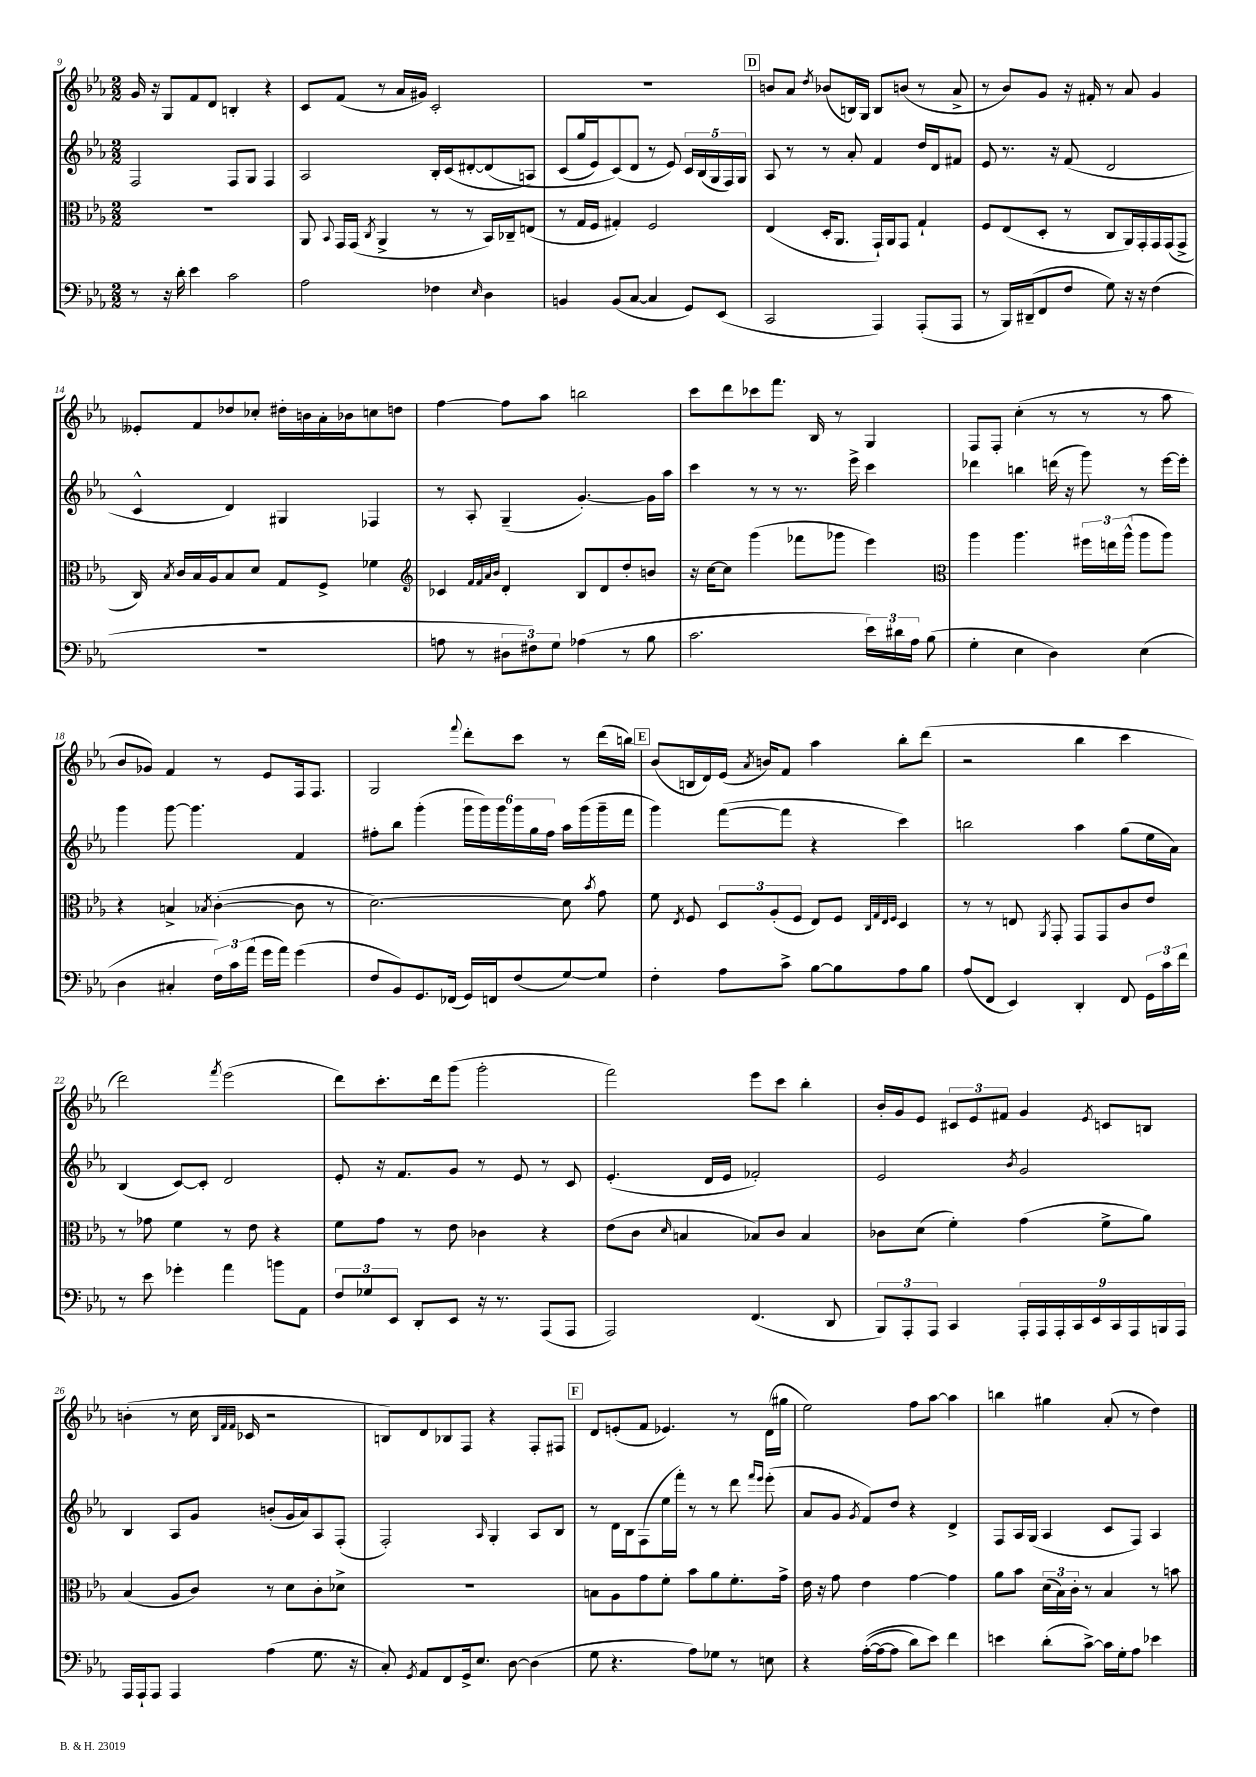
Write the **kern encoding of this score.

**kern	**kern	**kern	**kern
*part4	*part3	*part2	*part1
*staff4	*staff3	*staff2	*staff1
*clefF4	*clefC3	*clefG2	*clefG2
*k[b-e-a-]	*k[b-e-a-]	*k[b-e-a-]	*k[b-e-a-]
*M2/2	*M2/2	*M2/2	*M2/2
=9	=9	=9	=9
8r	1r	2F/	16g/
.	.	.	16r
16r	.	.	8G/L
16d'\	.	.	.
4e-\	.	.	8f/
.	.	.	8d/J
2c\	.	8F/L	4Bn'/
.	.	8G/J	.
.	.	4F/	4r
=10	=10	=10	=10
2A-\	8AA-/	2A-/	8c/L
.	8qqBB-/	.	.
.	16GG/LL	.	(8f/J
.	(16GG/JJ	.	.
.	8qC/	.	.
.	4AA-^/	.	8r
.	.	.	16a-/LL
.	.	.	16g#X/JJ)
4F-X\	8r	16B-'/LL	2c'/
.	.	(16c/J	.
.	8r	[8d#X'/	.
16qqE-/	.	.	.
4D\	16BB-/LL)	(8d#/]	.
.	16C-X~/J	.	.
.	(8En/J	8An/J)	.
=11	=11	=11	=11
4BBn/	8r	(8c/L	1r
.	16G/LL	16gg/L	.
.	16F/JJ	16e-/J)	.
(8BB/L	4G#X'/)	(8c/)	.
[8C/J	.	8d/J	.
4C/]	2F/	8r	.
.	.	8e-/)	.
8GG/L)	.	20c/LL	.
.	.	(20B-/	.
.	.	20G/	.
(8EE-/J	.	.	.
.	.	20F/)	.
.	.	20G/JJ	.
!!LO:REH:place=s1:t=D
=12	=12	=12	=12
2CC/	(4E-/	8A-/	8bn/L
.	.	8r	8a-/J
.	.	.	8qdd/
.	16D'/KL	8r	(8b-X/L
.	8.AA-/J	.	.
.	.	8a-'/	16Bn/L)
.	.	.	16G/JJ
4AAA-/)	16GG`/LL)	4f/	8B/L
.	16AA-/J	.	.
.	8GG/J	.	(8bn/J
(8AAA-'/L	4G`/	16dd/LL	8r
.	.	16d/J	.
8AAA-/J	.	8f#X/J	8a-^/
=13	=13	=13	=13
8r	8F/L	8e-/	8r
16BBB-/LL)	(8E-/	8.r	8b-/L)
(16DD#X~/J	.	.	.
8FF/	8D'/J	.	8g/J
.	.	16r	.
8F/J	8r	(8f/	16r
.	.	.	16f#X'/
8G\)	8C/L	2d/	8r
16r	16AA-/L)	.	8a-/
16r	16GG'/	.	.
(4F\	16GG/	.	4g/
.	(16GG/J	.	.
.	8GG^/J	.	.
!!LO:LB:g=z
=14	=14	=14	=14
1r	16C/)	4c^^/	8e--X'/L
.	8qB-/	.	.
.	16c/LL	.	.
.	16B-/	.	8f/
.	16A-/J	.	.
.	8B-/	4d/)	8dd-X/
.	8d/J	.	8cc-X'/J
.	8G/L	4G#X/	16dd#X'\LL
.	.	.	16bn\
.	8F^/J	.	16a-'\
.	.	.	16b-X\J
.	4f-X\	4F-X/	8ccn\
.	.	.	8ddn\J
=15	=15	=15	=15
*	*clefG2	*	*
8An\	4c-X/	8r	[4ff\
8r	.	8A-'/	.
.	32qqf/LLL	.	.
.	32qqf/	.	.
.	32qqa-/	.	.
.	32qqb-/JJJ	.	.
12D#X\L	4d'/	(4G~/	8ff\L]
12F#X\)	.	.	.
.	.	.	8aa-\J
12G\J	.	.	.
(4A-X\	8B-/L	[4.g'/)	2bbn\
.	8d/	.	.
8r	8dd'/	.	.
8B-\	8bn/J	16g\LL]	.
.	.	16aa-\JJ	.
=16	=16	=16	=16
2.c\	16r	4ccc\	8ccc\L
.	[16cc\KL	.	.
.	8cc\J]	.	8ddd\
.	(4ggg\	8r	8ccc-X\
.	.	8r	8.fff\J
.	8fff-X\L	8.r	.
.	.	.	16B-/
.	8ggg-X\J	.	8r
.	.	16eee-^\	.
24e-\LL)	4eee-\)	4ccc\	4G/
24d#X\	.	.	.
24A-\JJ	.	.	.
(8B-\	.	.	.
=17	=17	=17	=17
*	*clefC3	*	*
4G'\	4aa-\	4ddd-X\	8F/L
.	.	.	8F'/J
4E-\	4.aa-\	4bbn\	(4cc'\
4D\)	.	(16dddn\	8r
.	.	16r	.
.	24ff#X\LL	8ggg\)	8r
.	24een\	.	.
.	(24aa-^^\JJ	.	.
(4E-\	8aa-\L	8r	8r
.	8aa-\J)	[16eee-\LL	8aa-\
.	.	16eee-'\JJ]	.
!!LO:LB:g=z
=18	=18	=18	=18
4D\	4r	4ggg\	8b-/L
.	.	.	8g-X/J)
4C#X'/	4Bn^/	[8ggg\	4f/
.	.	4.ggg\]	.
.	8qB-X/	.	.
24F\LL)	([4c'\	.	8r
24c\	.	.	.
(24a-\JJ	.	.	.
16g\LL	.	.	8e-/L
16a-\JJ)	.	.	.
(4g\	8c\]	4f/	16F/k
.	.	.	8.F/J
.	8r	.	.
=19	=19	=19	=19
8F/L	[2.d\)	8ff#X'\L	2G/
8BB-/)	.	8bb-\J	.
8.GG/	.	(4ggg'\	.
(16FF-X/Jk	.	.	.
.	.	.	8qqfff/
16GG/LL)	.	24ggg\LL	8ddd'\L
.	.	24ggg\)	.
16FFn/J	.	.	.
.	.	24ggg\	.
(8F/	.	24ggg\	8ccc\J
.	.	24gg\	.
.	.	24ff#\JJ	.
[8G/)	8d\]	16aa-\LL	8r
.	.	(16ggg\	.
.	8qb-/	.	.
8G/J]	8g\	16ggg~\	(16ddd\LL
.	.	16fff\JJ	16bbn\JJ)
!!LO:REH:place=s1:t=E
=20	=20	=20	=20
4F'\	8f\	4ggg\)	(8b-/L
.	8qE-/	.	.
.	8F/	.	16Bn/L
.	.	.	16d/)
8A-\L	12D/L	([8fff\L	(16e-/JJ
.	.	.	8qa-/
.	.	.	16bn/KL)
.	(12A-'/	.	.
8c^\J	.	8fff\J]	8f/J
.	12F/J	.	.
[8B-\L	8E-/L)	4r	4aa-\
8B-\]	8F/J	.	.
.	32qqC/LLL	.	.
.	32qqG/	.	.
.	32qqE-/	.	.
.	32qqF/JJJ	.	.
8A-\	4D/	4ccc\)	8bb-'\L
8B-\J	.	.	(8ddd\J
=21	=21	=21	=21
(8A-/L	8r	2bbn\	2r
8FF/J	8r	.	.
4EE-/)	8En/	.	.
.	8qAA-/	.	.
.	8GG'/	.	.
4DD'/	8GG/L	4aa-\	4bb-\
.	8GG/	.	.
8FF/	8c/	(8gg\L	4ccc\
24GG\LL	8e-/J	16ee-\L	.
24c\	.	.	.
.	.	16a-\JJ)	.
24f\JJ	.	.	.
!!LO:LB:g=z
=22	=22	=22	=22
8r	8r	(4B-/	2ddd\)
8e-\	8g-X\	.	.
4g-X'\	4f\	[8c/L)	.
.	.	8c'/J]	.
.	.	.	8qfff/
4a-\	8r	2d/	(2eee-\
.	8e-\	.	.
8bn\L	4r	.	.
8AA-\J	.	.	.
=23	=23	=23	=23
12F/L	8f\L	8e-'/	8ddd\L)
12G-X/	.	.	.
.	8g\J	16r	8.ccc'\
12EE-/J	.	.	.
.	.	8.f/L	.
8DD'/L	8r	.	.
.	.	.	16ddd\k
8EE-/J	8e-\	8g/J	(8ggg\J
16r	4c-X\	8r	2ggg'\
8.r	.	.	.
.	.	8e-/	.
(8AAA-/L	4r	8r	.
8AAA-/J	.	8c/	.
=24	=24	=24	=24
2AAA-/)	(8e-\L	(4.e-'/	2fff\)
.	8c\J	.	.
.	16qqd/	.	.
.	4Bn/	.	.
.	.	16d/LL	.
.	.	16e-/JJ	.
(4.FF/	8B-X/L)	2f-X'/)	8eee-\L
.	8c/J	.	8ccc\J
.	4B-/	.	4bb-'\
8DD/	.	.	.
=25	=25	=25	=25
12BBB-/L)	8c-X\L	2e-/	16b-'/LL
.	.	.	16g/J
12AAA-'/	.	.	.
.	(8d\J	.	8e-/J
12AAA-/J	.	.	.
4CC/	4f'\)	.	12c#X/L
.	.	.	12e-/
.	.	.	12f#X/J
.	.	8qb-/	.
18AAA-'/LL	(4g\	2g/	4g/
18AAA-/	.	.	.
18AAA-'/	.	.	.
18CC/	.	.	.
18EE-/	.	.	.
.	.	.	8qe-/
.	8f^\L	.	8cn/L
18CC/	.	.	.
18AAA-/	.	.	.
.	8a-\J)	.	8Bn/J
18BBBn/	.	.	.
18AAA-/JJ	.	.	.
!!LO:LB:g=z
=26	=26	=26	=26
16AAA-/LL	(4B-/	4B-/	(4bn'\
16AAA-`/J	.	.	.
8AAA-/J	.	.	.
4AAA-/	8A-/L	8A-/L	8r
.	8c/J)	8g/J	16cc\
.	.	.	32qqB-/LLL
.	.	.	32qqf/
.	.	.	32qqf/JJJ
.	.	.	16c-X/
(4A-\	8r	(8bn'/L	2r
.	8d\L	16g/L	.
.	.	16a-/J)	.
8.G\	8c'\	8A-/	.
.	8d-X^\J	(8F'/J	.
16r	.	.	.
=27	=27	=27	=27
8C'/)	1r	2F'/)	8Bn/L)
8qGG/	.	.	.
8AA-/L	.	.	8d/
8FF/	.	.	8B-X/
16GG^/k	.	.	8F/J
8.E-/J	.	.	.
.	.	16qqA-/	.
.	.	4G'/	4r
[8D\	.	.	.
(4D\]	.	8A-/L	8F'/L
.	.	8B-/J	8F#X/J
!!LO:REH:place=s1:t=F
=28	=28	=28	=28
8G\	8Bn\L	8r	8d/L
4.r	8A-\	16d\LL	(8en'/
.	.	16B-\J	.
.	8g\	(8F\	8f/J
.	8f'\J	16ee-\L	4.e-X/)
.	.	16fff'\JJ)	.
8A-\L)	8b-\L	8r	.
8G-X\J	8a-\	8r	.
8r	8.f'\	8ddd\	8r
.	.	16qqfff/LL	.
.	.	16qqeee-/JJ	.
8En\	.	(8eee-'\	(16d\LL
.	16g^\Jk	.	16gg#X\JJ
=29	=29	=29	=29
4r	16e-\	8a-/L	2ee-\)
.	16r	.	.
.	8g\	8g/J	.
.	.	8qg/	.
(([16A-'\LL	4e-\	8f/L)	.
16A-\J_	.	.	.
8A-\J]	.	8dd/J	.
8d\L)	[4g\	4r	8ff\L
8e-\J)	.	.	[8aa-\J
4f\	4g\]	4d^/	4aa-\]
=30	=30	=30	=30
4en\	8a-\L	8F/L	4bbn\
.	8b-\J	16A-/L	.
.	.	(16G/JJ	.
(8d'\L	(24d\LL	4A-/	4gg#X\
.	24B-\)	.	.
.	24c'\JJ	.	.
[8c^\J)	8r	.	.
16c\LL]	4B-/	8c/L	(8a-'/
16G'\J	.	.	.
8A-\J	.	8F/J)	8r
4e-X\	8r	4A-/	4dd\)
.	8bn\	.	.
==	==	==	==
*-	*-	*-	*-
